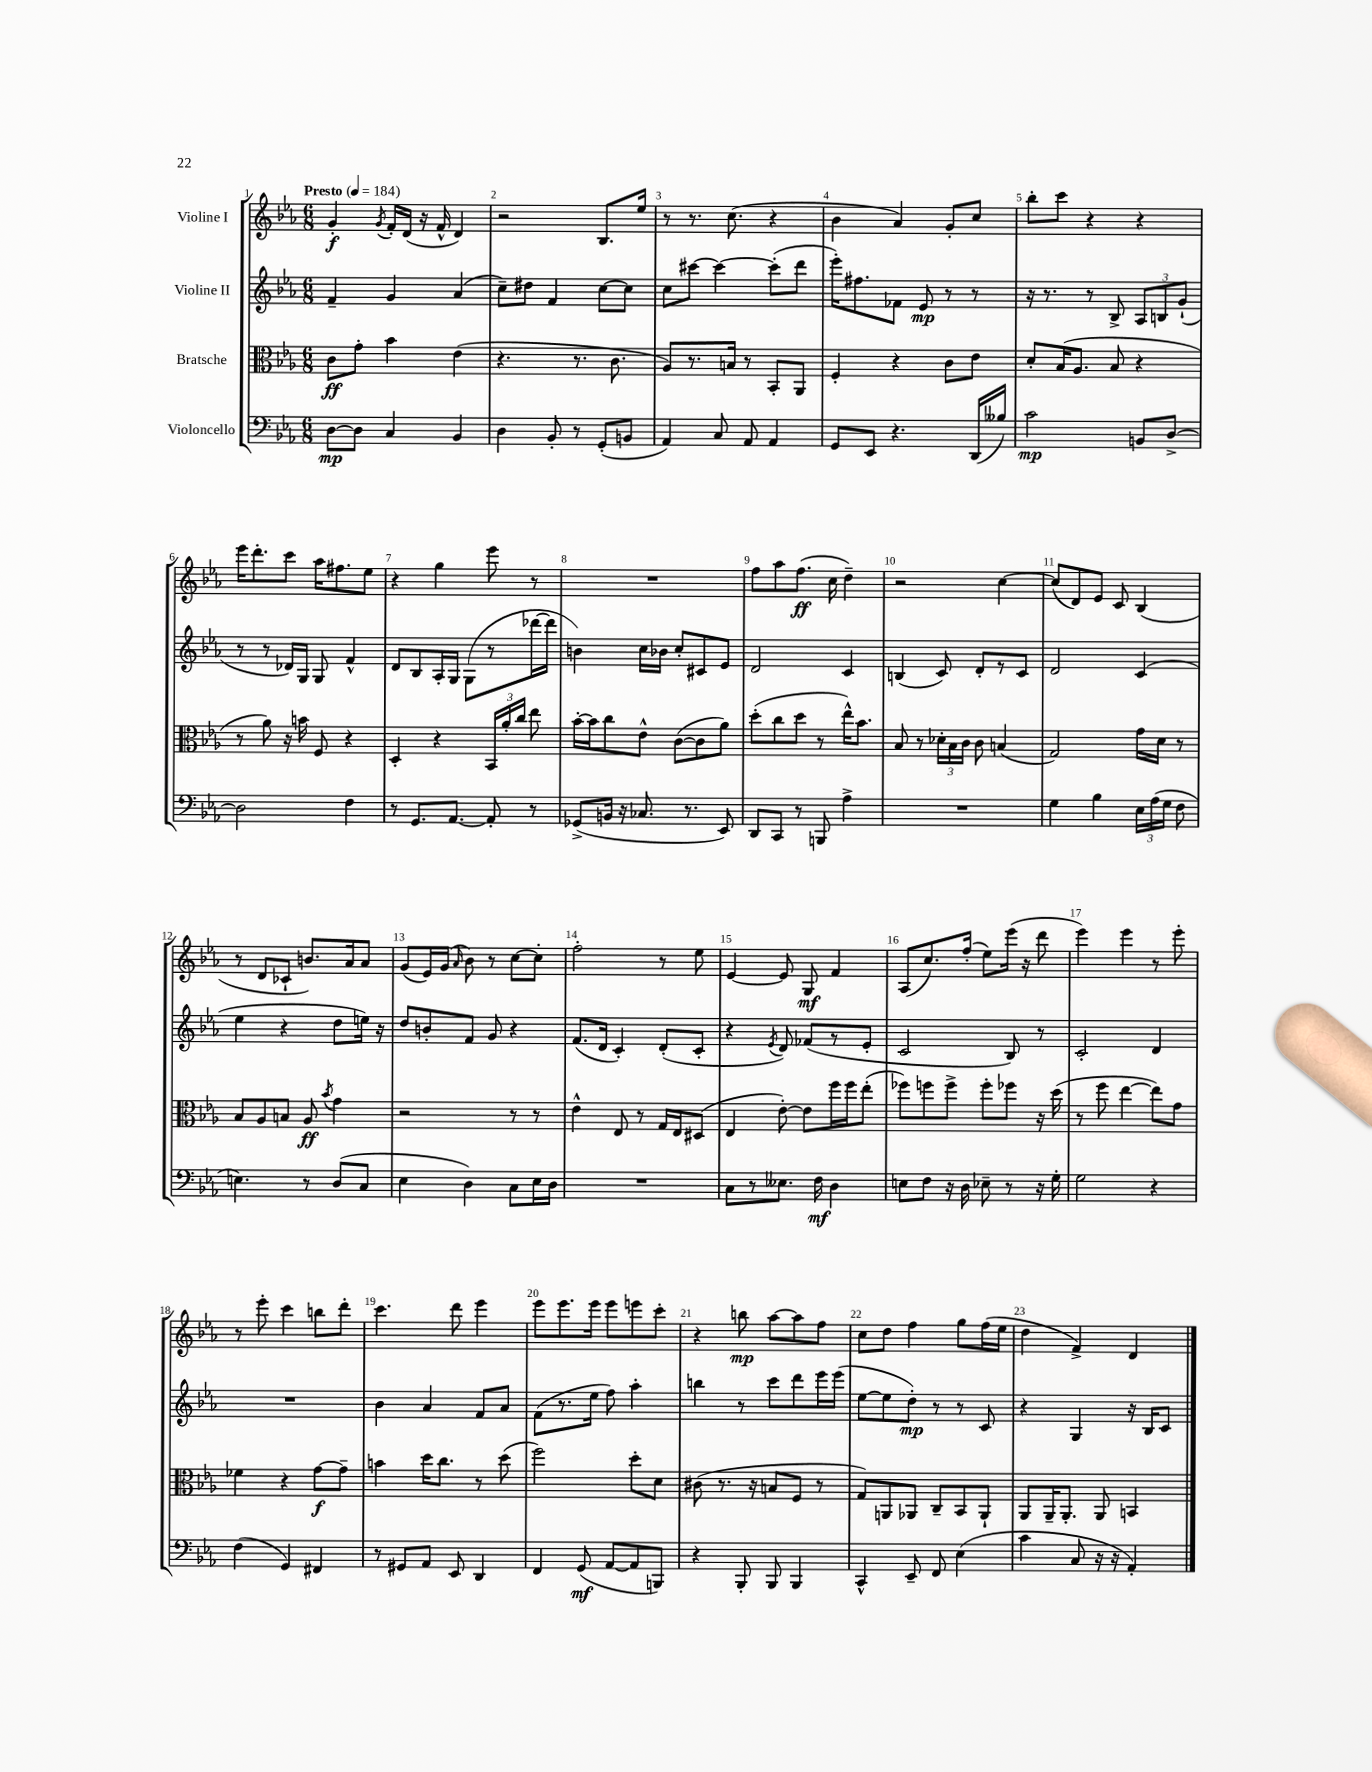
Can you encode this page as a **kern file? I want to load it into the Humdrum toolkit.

**kern	**kern	**kern	**kern
*staff4	*staff3	*staff2	*staff1
*clefF4	*clefC3	*clefG2	*clefG2
*k[b-e-a-]	*k[b-e-a-]	*k[b-e-a-]	*k[b-e-a-]
*M6/8	*M6/8	*M6/8	*M6/8
*MM184	*MM184	*MM184	*MM184
[8D	8c	4f~	4g'
8D]	8g'	.	.
.	.	.	8qg
4C	4b-	4g	16f'
.	.	.	(16d
.	.	.	16r
.	.	.	16f^^
4BB-	(4e-	(4a-	4d)
=	=	=	=
4D	4.r	8cc~)	2r
.	.	8dd#	.
8BB-'	.	4f	.
8r	8.r	.	.
(8GG'	.	[8cc	8.B-
.	8.c	.	.
8BB	.	8cc]	.
.	.	.	16ee-
=	=	=	=
4AA-)	8A-)	8cc	8r
.	8.r	[8ccc#	8.r
8C	.	4ccc#_	.
.	16B	.	(8.cc
8AA-	8r	.	.
4AA-	8BB-'	(8ccc#']	4r
.	8AA-	8ddd	.
=	=	=	=
8GG	4F'	16eee-')	4b-
.	.	8.ff#	.
8EE-	.	.	.
4.r	4r	8f-	4a-)
.	.	8e-	.
.	8c	8r	8g'
(16DD	8e-	8r	8cc
16B--)	.	.	.
=	=	=	=
2c	8d'	16r	8bb-'
.	.	8.r	.
.	(16B-	.	8ccc
.	8.A-	.	.
.	.	8r	4r
.	8B-	8B-^	.
8BB	4r	12A-	4r
.	.	12B	.
[8D^	.	.	.
.	.	(12g`	.
=	=	=	=
2D]	8r	8r	16eee-
.	.	.	8.ddd'
.	8a-)	8r	.
.	16r	16d-)	8ccc
.	16b	16G	.
.	8F	8G	16aa-
.	.	.	8.ff#
4F	4r	4f^^	.
.	.	.	8ee-
=	=	=	=
8r	4D'	8d	4r
8.GG	.	8B-	.
.	4r	16A-'	4gg
[8.AA-	.	16G	.
.	.	(8G	.
8AA-']	24BB-	8r	8eee-
.	24a-'	.	.
.	24cc	.	.
8r	8ee-	[16ddd-	8r
.	.	16ddd-]	.
=	=	=	=
(8GG-^	[16b-'	4b)	2.r
.	16b-]	.	.
16BB	8cc	.	.
16r	.	.	.
8.C-	8e-^^	16cc	.
.	.	16b-	.
.	([8c	8cc'	.
8.r	.	.	.
.	8c]	8c#	.
8EE-)	8a-)	8e-	.
=	=	=	=
8DD	(8dd'	2d	8ff
8CC	8cc	.	8aa-
8r	8dd	.	(8.ff
8BBB	8r	.	.
.	.	.	16cc
4A-^	16ee-^^)	4c	4dd~)
.	8.b-	.	.
=	=	=	=
2.r	8B-	(4B	2r
.	8r	.	.
.	24d-'	8c)	.
.	24B-	.	.
.	24c	.	.
.	8c	8d'	.
.	(4B	8r	[4cc
.	.	8c	.
=	=	=	=
4G	2G)	2d	(8cc]
.	.	.	8d)
4B-	.	.	8e-
.	.	.	8c
24E-	16g	(4c	(4B-
(24A-	.	.	.
.	16d	.	.
24G	.	.	.
8F	8r	.	.
=	=	=	=
4.E)	8B-	4ee-	8r
.	8A-	.	8d
.	8B	4r	8c-`
8r	8A-	.	8.b)
.	8qb-	.	.
(8D	4g	8dd	.
.	.	.	16a-
8C	.	16ee)	8a-
.	.	16r	.
=	=	=	=
4E-	2r	8dd	(8g
.	.	8b'	16e-)
.	.	.	(16g
.	.	.	16qqa-
4D)	.	8f	8b-)
.	.	8g	8r
8C	8r	4r	[8cc
16E-	8r	.	8cc']
16D	.	.	.
=	=	=	=
2.r	4e-^^	(8.f	2ff'
.	.	16d	.
.	8E-	4c')	.
.	8r	.	.
.	16G	(8d'	8r
.	16E-	.	.
.	(8D#	8c'	8ee-
=	=	=	=
8C	4E-	4r	[4e-
8r	.	.	.
.	.	8qe-	.
8.E--	[8e-')	8d)	8e-]
.	8e-]	(8f-	8G
16F	.	.	.
4D	16ff	8r	4f
.	16ff	.	.
.	(8ee-'	8e-'	.
=	=	=	=
8E	8ff-)	2c	(8A-
8F	8ff	.	8.cc)
16r	8ff^	.	.
16D	.	.	(16ff'
8E-~	8ff'	.	8ee-)
8r	8ff-	8B-)	(16eee-
.	.	.	16r
16r	16r	8r	8ddd
16G'	(16dd	.	.
=	=	=	=
2G	8r	2c'	4eee-)
.	8ff	.	.
.	[4ee-	.	4eee-
4r	8ee-])	4d	8r
.	8g	.	8eee-'
=	=	=	=
(4F	4f-	2.r	8r
.	.	.	8eee-'
4GG)	4r	.	4ccc
4FF#	[8g	.	8bb
.	8g~]	.	8ddd'
=	=	=	=
8r	4b	4b-	4.ccc
8GG#	.	.	.
8AA-	16dd	4a-	.
.	8.cc	.	.
8EE-	.	.	8ddd
4DD	8r	8f	4eee-
.	(8dd	8a-	.
=	=	=	=
4FF	2ff)	(8f	8eee-
.	.	8.r	8.eee-
(8GG	.	.	.
.	.	16ee-	16eee-
[8AA-	.	8ff)	8eee-
8AA-]	8dd'	4aa-'	8eee
8BBB)	8d	.	8ccc'
=	=	=	=
4r	(8c#	4bb	4r
.	8.r	.	.
8BBB-'	.	8r	8bb
.	16r	.	.
8BBB-	8B	8ccc	[8aa-
4BBB-	8F	8ddd	8aa-]
.	8r	16eee-	8ff
.	.	(16eee-	.
=	=	=	=
4CC^^	8G)	[8ee-	8cc
.	8AA	8ee-]	8dd
8EE-~	8AA-	8dd')	4ff
8FF	8C~	8r	.
(4E-	8BB-	8r	8gg
.	8AA-`	8c	(16ff
.	.	.	16ee-
=	=	=	=
4c	8AA-	4r	4dd
.	16AA-~	.	.
.	8.AA-'	.	.
8C	.	4G	4f^)
16r	8AA-	.	.
16r	.	.	.
4AA-')	4BB	16r	4d
.	.	16B-	.
.	.	8c	.
==	==	==	==
*-	*-	*-	*-
